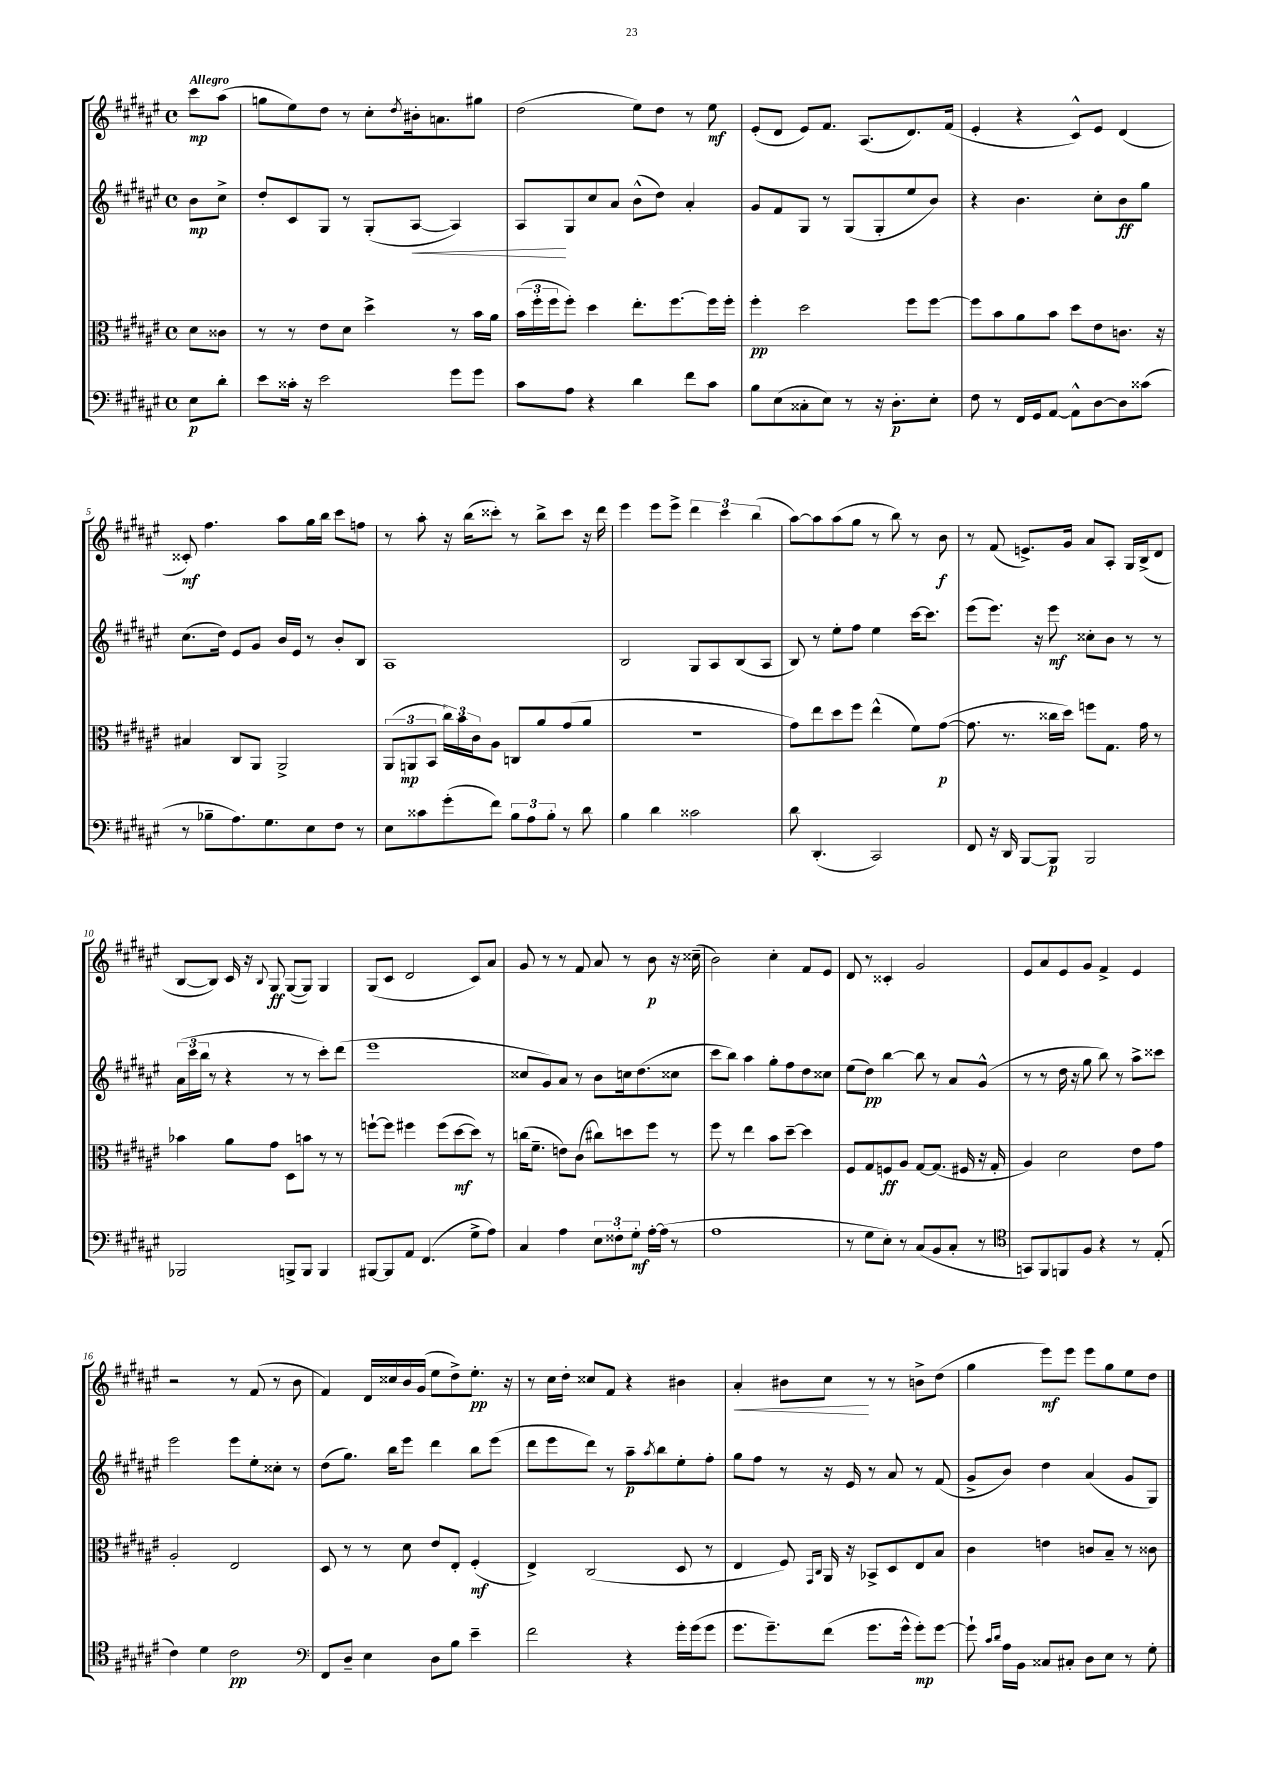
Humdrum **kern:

**kern	**dynam	**kern	**dynam	**kern	**dynam	**kern	**dynam
*part4	*part4	*part3	*part3	*part2	*part2	*part1	*part1
*staff4	*staff4	*staff3	*staff3	*staff2	*staff2	*staff1	*staff1
*clefF4	*	*clefC3	*	*clefG2	*	*clefG2	*
*k[f#c#g#d#a#e#]	*	*k[f#c#g#d#a#e#]	*	*k[f#c#g#d#a#e#]	*	*k[f#c#g#d#a#e#]	*
*M4/4	*	*M4/4	*	*M4/4	*	*M4/4	*
*met(c)	*	*met(c)	*	*met(c)	*	*met(c)	*
=	=	=	=	=	=	=	=
!	!	!	!	!	!	!LO:TX:a:B:t=Allegro	!
8E#\L	p	8d#\L	.	8b\L	mp	8ccc#\L	mp
8d#'\J	.	8c##X\J	.	8cc#^\J	.	(8aa#\J	.
=1	=1	=1	=1	=1	=1	=1	=1
8e#\L	.	8r	.	8dd#'/L	.	8ggn\L	.
16c##X'\Jk	.	8r	.	8c#/	.	8ee#\)	.
16r	.	.	.	.	.	.	.
2e#\	.	8e#\L	.	8G#/J	.	8dd#\J	.
.	.	8d#\J	.	8r	.	8r	.
.	.	4dd#^\	.	(8G#'/L	.	8cc#'\L	.
.	.	.	.	.	.	8qdd#/	.
!	!	!	!	!	!LO:HP:b	!	!
.	.	.	.	[8A#/J	<	16b#X'\k	.
.	.	.	.	.	.	8.an\	.
8g#\L	.	8r	.	4A#/])	.	.	.
8g#\J	.	16b\LL	.	.	.	8gg#X\J	.
.	.	16a#\JJ	.	.	.	.	.
=2	=2	=2	=2	=2	=2	=2	=2
8c#\L	.	(24b\LL	.	8A#/L	.	(2dd#\	.
.	.	24ff#'\	.	.	.	.	.
.	.	24ff#\J	.	.	.	.	.
8A#\J	.	8ff#'\J)	.	8G#/	[	.	.
4r	.	4dd#\	.	8cc#/	.	.	.
.	.	.	.	8a#/J	.	.	.
4d#\	.	8.ee#'\L	.	(8b^^\L	.	8ee#\L)	.
.	.	.	.	8dd#\J)	.	8dd#\J	.
.	.	[8.ff#\	.	.	.	.	.
8f#\L	.	.	.	4a#'/	.	8r	.
8c#\J	.	16ff#\L]	.	.	.	8ee#\	mf
.	.	16ff#'\JJ	.	.	.	.	.
=3	=3	=3	=3	=3	=3	=3	=3
8B\L	.	4ff#'\	pp	8g#/L	.	(8e#'/L	.
(8E#\	.	.	.	8f#/	.	8d#/J	.
8C##X'\	.	2dd#\	.	8G#/J	.	8e#/L)	.
8E#\J)	.	.	.	8r	.	8.f#/J	.
8r	.	.	.	(8G#/L	.	.	.
.	.	.	.	.	.	(8.A#/L	.
16r	.	.	.	8G#'/	.	.	.
8.D#'\L	p	.	.	.	.	.	.
.	.	8ff#\L	.	8ee#/	.	8.d#/)	.
8E#'\J	.	[8ff#\J	.	8b/J)	.	.	.
.	.	.	.	.	.	(16f#/Jk	.
=4	=4	=4	=4	=4	=4	=4	=4
8F#\	.	8ff#\L]	.	4r	.	4e#'/	.
8r	.	8b\	.	.	.	.	.
16FF#/LL	.	8a#\	.	4.b\	.	4r	.
16GG#/J	.	.	.	.	.	.	.
[8AA#/J	.	8b\J	.	.	.	.	.
8AA#^^\L]	.	8dd#\L	.	.	.	8c#^^/L)	.
[8D#\	.	8e#\	.	8cc#'\L	.	8e#/J	.
8D#\]	.	8.cn\J	.	8b\	ff	(4d#/	.
(8c##X\J	.	.	.	8gg#\J	.	.	.
.	.	16r	.	.	.	.	.
!!LO:LB:g=z
=5	=5	=5	=5	=5	=5	=5	=5
8r	.	4B#X/	.	(8.cc#\L	.	8c##X'/)	mf
8B-X~\L	.	.	.	.	.	4.ff#\	.
.	.	.	.	16dd#\Jk)	.	.	.
8.A#\)	.	8C#/L	.	8e#/L	.	.	.
.	.	8AA#/J	.	8g#/J	.	.	.
8.G#\	.	.	.	.	.	.	.
.	.	2AA#^/	.	16b/LL	.	8aa#\L	.
.	.	.	.	16e#/JJ	.	.	.
8E#\	.	.	.	8r	.	16gg#\L	.
.	.	.	.	.	.	16bb\JJ	.
8F#\J	.	.	.	8b'/L	.	8ccc#\L	.
8r	.	.	.	8B/J	.	8ffn\J	.
=6	=6	=6	=6	=6	=6	=6	=6
8E#\L	.	(12AA#/L	.	1A#	.	8r	.
.	.	12AAn/	mp	.	.	.	.
8c##X\	.	.	.	.	.	8aa#'\	.
.	.	12BB/J	.	.	.	.	.
(8g#'\	.	24cc#\LL)	.	.	.	16r	.
.	.	24b\	.	.	.	.	.
.	.	.	.	.	.	(16bb\KL	.
.	.	24c#\J	.	.	.	.	.
8f#\J)	.	8A#\J	.	.	.	8ccc##X'\J)	.
12B\L	.	8Cn/L	.	.	.	8r	.
12A#\	.	.	.	.	.	.	.
.	.	8a#/	.	.	.	8bb^\L	.
12B'\J	.	.	.	.	.	.	.
8r	.	(8g#/	.	.	.	8ccc##\J	.
8d#\	.	8a#/J	.	.	.	16r	.
.	.	.	.	.	.	16ddd#\	.
=7	=7	=7	=7	=7	=7	=7	=7
4B\	.	1r	.	2B/	.	4eee#\	.
4d#\	.	.	.	.	.	8eee#\L	.
.	.	.	.	.	.	8eee#^\J	.
2c##X\	.	.	.	8G#/L	.	6ddd#\	.
.	.	.	.	8A#/	.	.	.
.	.	.	.	.	.	6ccc#\	.
.	.	.	.	(8B/	.	.	.
.	.	.	.	.	.	(6bb\	.
.	.	.	.	8A#/J	.	.	.
=8	=8	=8	=8	=8	=8	=8	=8
8d#\	.	8g#\L)	.	8B/)	.	[8aa#\L)	.
(4.DD#'/	.	8ee#\	.	8r	.	8aa#\]	.
.	.	8dd#\	.	8ee#'\L	.	(8aa#\	.
.	.	8ff#\J	.	8ff#\J	.	8gg#\J	.
2CC#/)	.	(4ee#^^\	.	4ee#\	.	8r	.
.	.	.	.	.	.	8bb\)	.
.	.	8f#\L)	.	[16ccc#\KL	.	8r	.
.	.	.	.	8.ccc#\J]	.	.	.
.	.	([8g#\J	p	.	.	8b\	f
=9	=9	=9	=9	=9	=9	=9	=9
8FF#/	.	8.g#\]	.	(8eee#\L	.	8r	.
16r	.	.	.	8.eee#\J)	.	(8f#/	.
16DD#/	.	8.r	.	.	.	.	.
[8BBB/L	.	.	.	.	.	8.en^/L)	.
.	.	.	.	16r	.	.	.
8BBB/J]	p	16cc##X\LL	.	8eee#\	mf	.	.
.	.	16dd#\JJ)	.	.	.	16g#/Jk	.
2BBB/	.	8ffn\L	.	8cc##X'\L	.	8a#/L	.
.	.	8.G#\J	.	8b\J	.	8A#'/J	.
.	.	.	.	8r	.	16G#/LL	.
.	.	16g#\	.	.	.	(16B^/J	.
.	.	8r	.	8r	.	8d#/J	.
!!LO:LB:g=z
=10	=10	=10	=10	=10	=10	=10	=10
2BBB-X/	.	4b-X\	.	(24a#\LL	.	[8B/L	.
.	.	.	.	24ccc#\	.	.	.
.	.	.	.	24bb\JJ	.	.	.
.	.	.	.	8r	.	8B/J])	.
.	.	8a#\L	.	4r	.	16c#/	.
.	.	.	.	.	.	16r	.
.	.	.	.	.	.	8qqB/	.
.	.	8g#\J	.	.	.	8G#/	ff
8BBBn^/L	.	8D#\L	.	8r	.	([8G#/L	.
8BBB/J	.	8bn\J	.	8r	.	8G#/J])	.
4BBB/	.	8r	.	8ccc#'\L)	.	4G#/	.
.	.	8r	.	(8ddd#\J	.	.	.
=11	=11	=11	=11	=11	=11	=11	=11
[8BBB#X/L	.	[8ffn`\L	.	1eee#	.	(8G#/L	.
8BBB#/]	.	8ff\J]	.	.	.	8c#/J	.
8AA#/J	.	4ff#X\	.	.	.	2d#/	.
(4.FF#/	.	.	.	.	.	.	.
.	.	(8ff#\L	.	.	.	.	.
.	.	[8dd#\	mf	.	.	.	.
8G#^\L	.	8dd#\J])	.	.	.	8c#/L)	.
8A#\J)	.	8r	.	.	.	8a#/J	.
=12	=12	=12	=12	=12	=12	=12	=12
4C#/	.	(16ccn\KL	.	8cc##X/L	.	8g#/	.
.	.	8.f#~\J	.	.	.	.	.
.	.	.	.	8g#/)	.	8r	.
4A#\	.	8en\L)	.	8a#/J	.	8r	.
.	.	(8c#\J	.	8r	.	8f#/	.
12E#\L	.	8cc#X\L)	.	8b\L	.	8a#/	.
12F##X'\	.	.	.	.	.	.	.
.	.	8ddn\	.	16ccn\k	.	8r	.
12G#'\J	mf	.	.	.	.	.	.
.	.	.	.	(8.dd#\	.	.	.
[16A#'\LL	.	8ff#\J	.	.	.	8b\	p
(16A#\JJ]	.	.	.	.	.	.	.
8r	.	8r	.	8cc##X\J	.	16r	.
.	.	.	.	.	.	(16cc##X~\	.
=13	=13	=13	=13	=13	=13	=13	=13
1A#	.	8ff#\	.	8ccc#\L	.	2b\)	.
.	.	8r	.	8bb\J)	.	.	.
.	.	4ee#\	.	4aa#\	.	.	.
.	.	8b\L	.	8gg#'\L	.	4cc#'\	.
.	.	[8dd#~\J	.	8ff#\	.	.	.
.	.	4dd#\]	.	8dd#\	.	8f#/L	.
.	.	.	.	8cc##X\J	.	8e#/J	.
=14	=14	=14	=14	=14	=14	=14	=14
8r	.	8F#/L	.	(8ee#\L	.	8d#/	.
8G#\L	.	8G#/	.	8dd#\J)	pp	8r	.
8E#'\J)	.	8Fn/	ff	[4bb\	.	4c##X'/	.
8r	.	8A#/J	.	.	.	.	.
(8C#/L	.	[8G#/L	.	8bb\]	.	2g#/	.
8BB/	.	(8.G#/J]	.	8r	.	.	.
8C#'/J	.	.	.	8a#/L	.	.	.
.	.	16F#X/	.	.	.	.	.
8r	.	16r	.	(8g#^^/J	.	.	.
.	.	16G#'/	.	.	.	.	.
=15	=15	=15	=15	=15	=15	=15	=15
*clefC4	*	*	*	*	*	*	*
8GGn/L)	.	4A#/)	.	8r	.	8e#/L	.
8FF#/	.	.	.	8r	.	8a#/	.
8FFn/	.	2d#\	.	16dd#\	.	8e#/	.
.	.	.	.	16r	.	.	.
8F#/J	.	.	.	8gg#\	.	8g#/J	.
4r	.	.	.	8bb\)	.	4f#^/	.
.	.	.	.	8r	.	.	.
8r	.	8e#\L	.	8aa#^\L	.	4e#/	.
(8E#'/	.	8g#\J	.	8ccc##X\J	.	.	.
!!LO:LB:g=z
=16	=16	=16	=16	=16	=16	=16	=16
4c#\)	.	2A#'/	.	2eee#\	.	2r	.
4d#\	.	.	.	.	.	.	.
2c#\	pp	2E#/	.	8eee#\L	.	8r	.
.	.	.	.	8ee#'\	.	(8f#/	.
.	.	.	.	8cc##X'\J	.	8r	.
.	.	.	.	8r	.	8b\	.
=17	=17	=17	=17	=17	=17	=17	=17
*clefF4	*	*	*	*	*	*	*
8FF#/L	.	8D#/	.	(8dd#\L	.	4f#/)	.
8D#~/J	.	8r	.	8.gg#\J)	.	.	.
4E#\	.	8r	.	.	.	16d#/LL	.
.	.	.	.	16bb\KL	.	16cc##X/	.
.	.	8d#\	.	8eee#\J	.	16b/	.
.	.	.	.	.	.	(16g#/JJ	.
8D#\L	.	8e#/L	.	4ddd#\	.	8ee#\L	.
8B\J	.	8E#'/J	.	.	.	8dd#^\)	.
4e#~\	.	(4F#'/	mf	8bb\L	.	8.ee#'\J	pp
.	.	.	.	(8eee#\J	.	.	.
.	.	.	.	.	.	16r	.
=18	=18	=18	=18	=18	=18	=18	=18
2f#\	.	4E#^/)	.	8ddd#\L	.	8r	.
.	.	.	.	8eee#\	.	16cc#\LL	.
.	.	.	.	.	.	16dd#'\JJ	.
.	.	(2C#/	.	8ddd#\J)	.	8cc##X/L	.
.	.	.	.	8r	.	8f#/J	.
4r	.	.	.	8aa#~\L	p	4r	.
.	.	.	.	8qaa#/	.	.	.
.	.	.	.	8bb\	.	.	.
16g#'\LL	.	8D#/	.	8ee#'\	.	4b#X\	.
(16g#\J	.	.	.	.	.	.	.
8g#\J	.	8r	.	8ff#'\J	.	.	.
=19	=19	=19	=19	=19	=19	=19	=19
!	!	!	!	!	!	!	!LO:HP:b
8.g#\L	.	4E#/	.	8gg#\L	.	4a#'/	<
.	.	.	.	8ff#\J	.	.	.
8.g#~\)	.	.	.	.	.	.	.
.	.	8F#/)	.	8r	.	8b#X\L	.
.	.	16qqGG#/LL	.	.	.	.	.
.	.	16qqC#/JJ	.	.	.	.	.
(8f#\J	.	16AA#/	.	16r	.	8cc#\J	.
.	.	16r	.	16e#/	.	.	.
8.g#\L	.	8BB-X^/L	.	8r	.	8r	[
.	.	8D#/	.	8a#/	.	8r	.
16g#^^\Jk	.	.	.	.	.	.	.
8g#'\L)	mp	8E#/	.	8r	.	8bn^\L	.
[8g#\J	.	8B/J	.	(8f#/	.	(8dd#\J	.
=20	=20	=20	=20	=20	=20	=20	=20
8g#`\]	.	4c#\	.	8g#^/L	.	4gg#\	.
16qqc#/LL	.	.	.	.	.	.	.
16qqd#/JJ	.	.	.	.	.	.	.
16A#\LL	.	.	.	8b/J)	.	.	.
16BB\JJ	.	.	.	.	.	.	.
8C##X/L	.	4en\	.	4dd#\	.	8eee#\L)	mf
8C#X'/J	.	.	.	.	.	8eee#\J	.
8D#\L	.	8cn/L	.	(4a#/	.	8eee#\L	.
8E#\J	.	8B~/J	.	.	.	8gg#\	.
8r	.	8r	.	8g#/L	.	8ee#\	.
8G#'\	.	8c##X\	.	8G#/J)	.	8dd#\J	.
==	==	==	==	==	==	==	==
*-	*-	*-	*-	*-	*-	*-	*-
